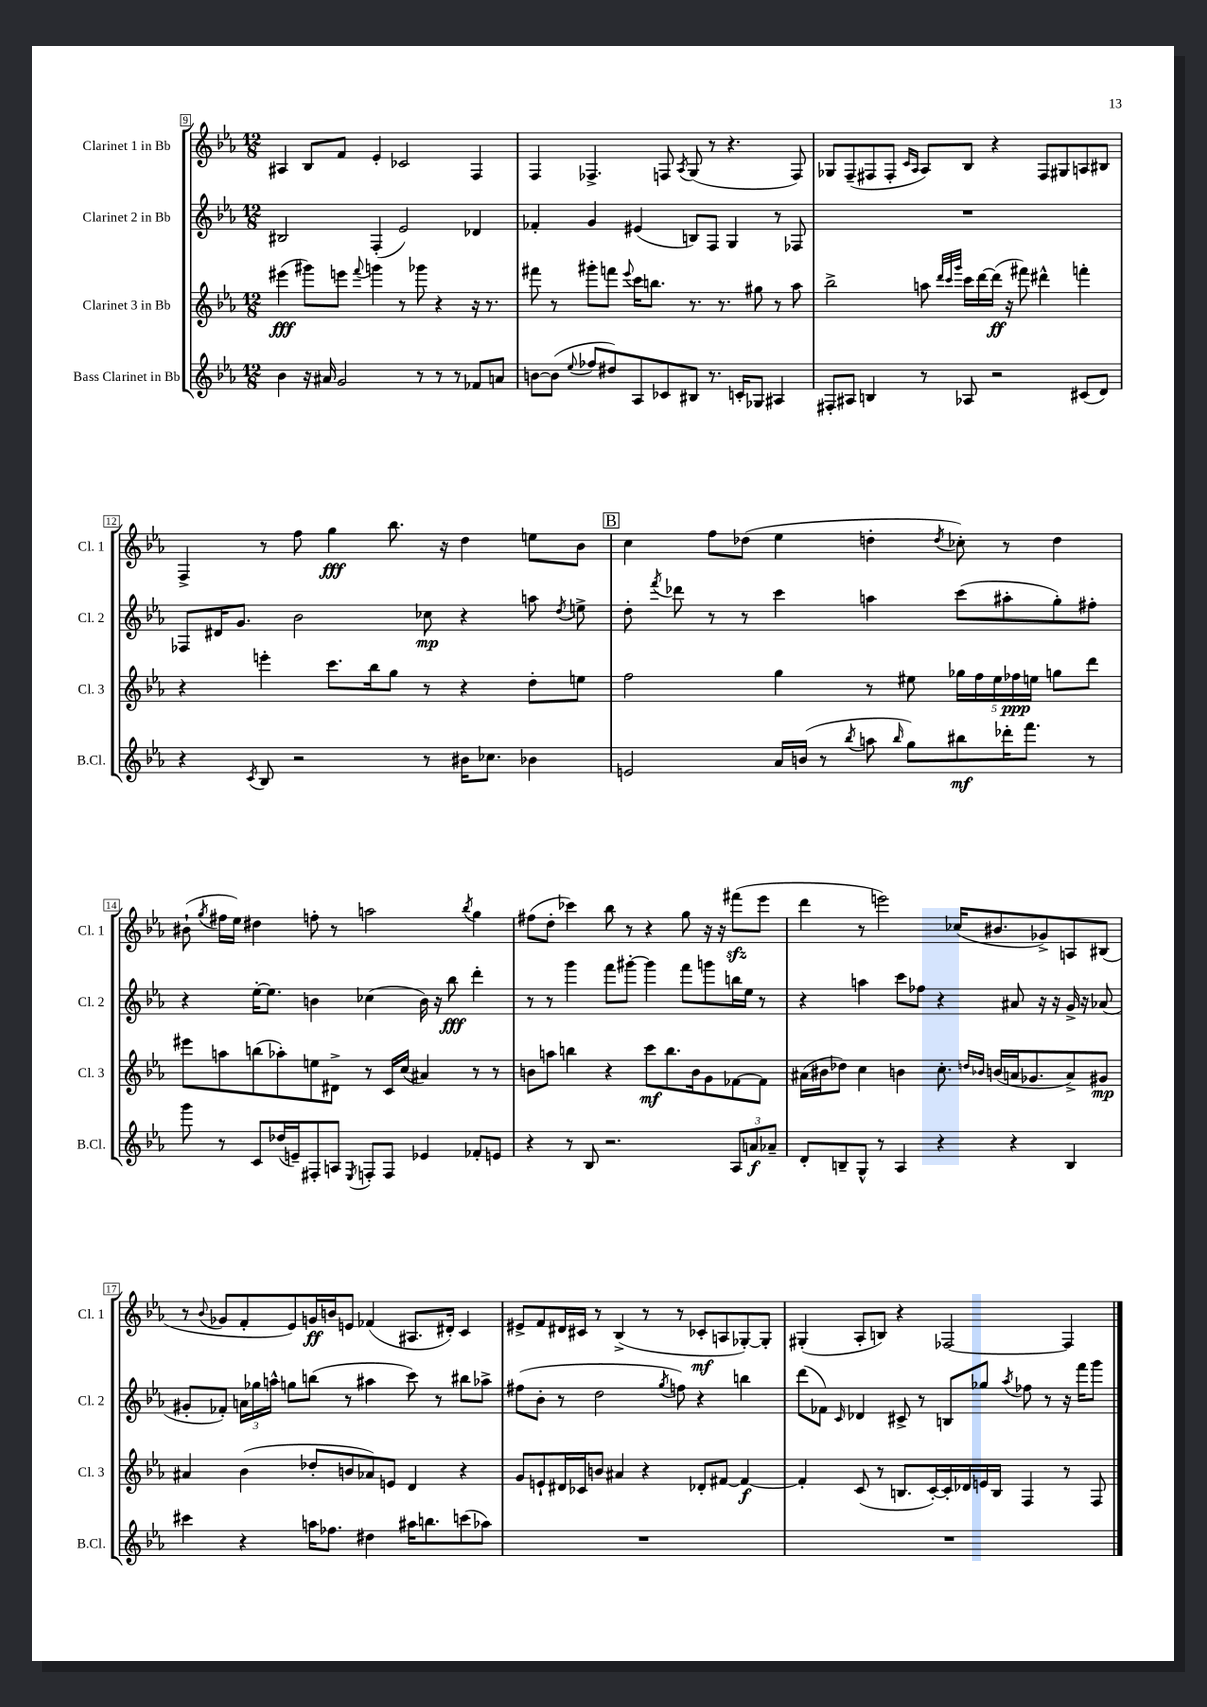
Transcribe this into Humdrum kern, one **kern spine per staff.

**kern	**kern	**kern	**kern
*staff4	*staff3	*staff2	*staff1
*clefG2	*clefG2	*clefG2	*clefG2
*k[b-e-a-]	*k[b-e-a-]	*k[b-e-a-]	*k[b-e-a-]
*M12/8	*M12/8	*M12/8	*M12/8
4b-	(4eee#	2B#	4A#
16r	8ggg#)	.	8B-
16a#	.	.	.
2g	8eee	.	8f
.	8qqfff	.	.
.	4ggg	(4F'	4e-'
.	8r	2e-)	2c-
8r	8ggg-	.	.
8r	4r	.	.
8r	.	.	.
8f-	16r	4d-	4F
.	8.r	.	.
8a	.	.	.
=	=	=	=
[8b	8fff#	4f-'	4F
(8b]	8r	.	.
8qqee-	.	.	.
8ff-	8ggg#'	4g	4.F-^
8dd#)	8fff	.	.
.	8qqeee-	.	.
8A-	16ccc	(4e#	.
.	8.bb	.	.
8c-	.	.	8F
.	.	.	8qA-
8B#	8.r	8B)	(8G
8.r	.	8F	8r
.	8.r	.	.
.	.	4G	4.r
16c'	.	.	.
8G-	8gg#	.	.
4A#	8r	8r	.
.	8aa-	8F-	8F)
=	=	=	=
8F#'	2bb-^	1.r	8G-
8A#	.	.	(8F~
4B	.	.	8F#
.	.	.	8F#'
.	.	.	16qqc
.	.	.	16qqA-
8r	8aa	.	8A-)
.	32qqddd	.	.
.	32qqccc	.	.
.	32qqggg	.	.
8A-	16ccc	.	8B-
.	[16ddd	.	.
2r	(16ddd]	.	4r
.	16r	.	.
.	8fff#)	.	.
.	4ddd#^^	.	8F#
.	.	.	8G#
(8c#	4fff'	.	8A
8d)	.	.	8B#
=	=	=	=
4r	4r	8F-	4F^
.	.	16d#	.
.	.	8.g	.
8qc	.	.	.
8B-	4eee'	.	8r
2r	.	2b-	8ff
.	8.ccc	.	4gg
.	16bb-	.	.
.	8gg	.	8.bb-
8r	8r	8cc-	.
.	.	.	16r
16b#	4r	4r	4dd
8.cc-	.	.	.
4b-	8dd'	8aa	8ee
.	.	8qdd	.
.	8ee	8ee^	8b-
=	=	=	=
2e	2ff	8dd'	4cc
.	.	8qfff	.
.	.	8ddd-	.
.	.	8r	8ff
.	.	8r	(8dd-
16a-	4gg	4ccc	4ee-
(16b	.	.	.
8r	.	.	.
8qbb-	.	.	.
8aa	8r	4aa	4dd'
16qqbb-	.	.	.
8gg)	8ee#	.	.
.	.	.	8qdd
8bb#	20gg-	(8ccc	8cc-')
.	20ff	.	.
.	20ee#	.	.
16ddd-'	.	8aa#'	8r
.	20ff-	.	.
8.fff	.	.	.
.	20ee	.	.
.	8gg	8gg')	4dd
8r	8ddd	8ff#'	.
=	=	=	=
8ggg	8eee#	4r	(8b#`
.	.	.	8qgg
8r	8aa	.	16ff#
.	.	.	16ee-)
8c	(8bb	[16ee-'	4dd#
.	.	8.ee-]	.
(16dd-	8aa-')	.	.
16e~)	.	.	.
8F#'	8ee	4b	8ff'
8A	8d#^	.	8r
8qE-	.	.	.
8F'	8r	(4cc-	2aa
8F	16c	.	.
.	(16cc	.	.
4e-	4a#)	16b)	.
.	.	16r	.
.	.	8bb-	.
.	.	.	8qbb-
8f-'	8r	4ddd'	4gg
8e	8r	.	.
=	=	=	=
4r	8b	8r	(8ff#
.	8aa	8r	8dd'
8r	4bb	4ggg	4ccc-)
8B-	.	.	.
2.r	4r	8fff	8bb-
.	.	[8ggg#'	8r
.	8ccc	4ggg#]	4r
.	8.bb	.	.
.	.	8fff	8gg
.	16b	.	.
.	8g	8ggg	16r
.	.	.	16r
12A-	[8f-	16bb	(8fff#
.	.	16ee-	.
12a	.	.	.
.	8f-]	8r	8eee-
12a-~	.	.	.
=	=	=	=
8d'	(16a#	4r	4ddd
.	16b#	.	.
8B~	8dd-)	.	.
8G^^	4cc	4aa	8r
8r	.	.	2eee)
4A-	4b	8ccc	.
.	.	8ff-	.
4r	8.cc'	4r	.
.	.	.	(16cc-
.	16qqdd	.	.
.	16qqb-	.	.
.	(16b	.	8.b#
4r	16a	8a#	.
.	8.g-	.	.
.	.	16r	8g-^)
.	.	16r	.
4B	8a^)	16g^	8A
.	.	16r	.
.	8g#	(8a-	(8B#
=	=	=	=
4ccc#	4a#	8g#'	8r
.	.	.	8qqb-
.	.	8f-')	8g-
4r	(4b-	24a	8f'
.	.	24gg-	.
.	.	24aa^^	.
.	.	8gg	8e-)
16aa	8dd-'	(8bb	16g
8.ff-	.	.	16b
.	8b	8r	8e
4dd#	8a-)	4aa#	(4f-
.	8e	.	.
16aa#	4d	8ccc)	8.A#
8.bb	.	.	.
.	.	8r	.
.	.	.	16d#')
(8ccc	4r	8bb#	4c
8aa-)	.	8aa-^	.
=	=	=	=
1.r	8g	(8ff#	8e#^
.	8e`	8b-'	8f
.	16d#	8r	16d#
.	16c-	.	16c#
.	8b	2dd	8r
.	4a#	.	(4B-^
.	4r	.	8r
.	.	8qgg	.
.	.	8ff)	8r
.	8d-'	4r	8c-'
.	[8f#	.	8A
.	4f#_	4bb	[8G-')
.	.	.	8G-']
=	=	=	=
1.r	4f#']	(8ddd	(4G#'
.	.	8f-)	.
.	.	16qqc	.
.	(8c	4d-	8A-'
.	8r	.	8B)
.	8.B	8c#^	4r
.	.	8r	.
.	[16c')	.	.
.	16c']	8B	[2F-
.	16d-	.	.
.	16e	8gg-	.
.	16B	.	.
.	.	8qaa-	.
.	4F	8ff-	.
.	.	8r	.
.	8r	16r	4F-]
.	.	16fff	.
.	8F	8ggg	.
==	==	==	==
*-	*-	*-	*-
